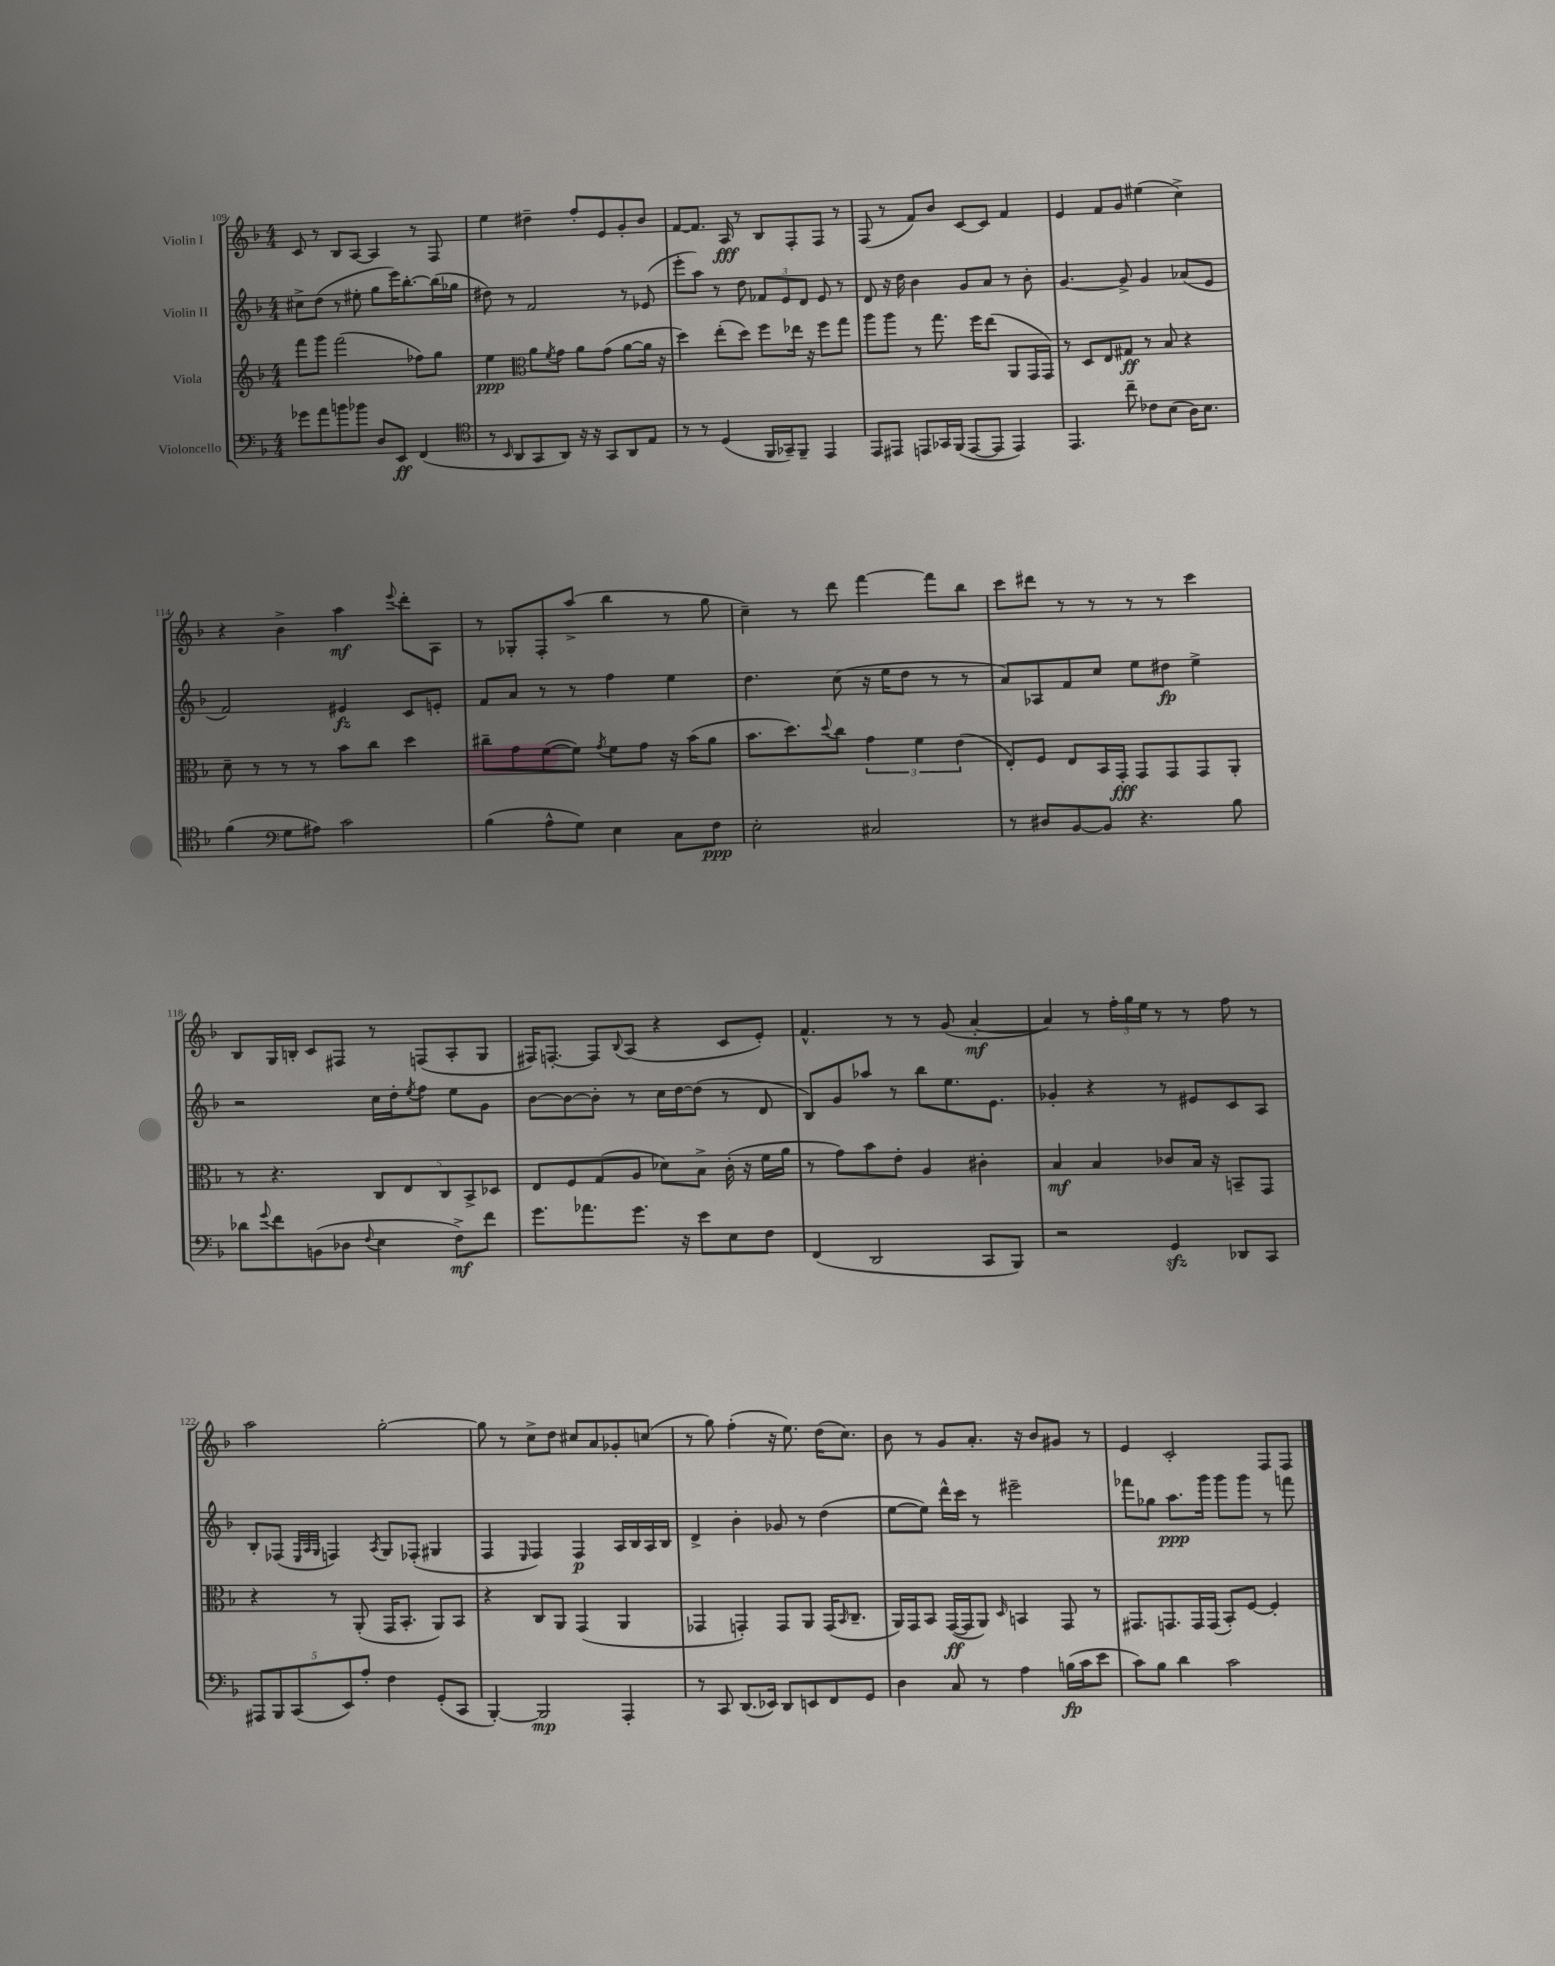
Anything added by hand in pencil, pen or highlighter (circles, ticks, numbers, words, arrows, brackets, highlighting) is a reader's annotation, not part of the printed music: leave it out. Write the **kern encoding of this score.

**kern	**kern	**kern	**kern
*staff4	*staff3	*staff2	*staff1
*clefF4	*clefG2	*clefG2	*clefG2
*k[b-]	*k[b-]	*k[b-]	*k[b-]
*M4/4	*M4/4	*M4/4	*M4/4
8g-\L	8fff\L	8cc#^\L	8c/
8a\	8ggg\J	(8dd\J	8r
8b\	(2fff\	8r	8B-/L
8b-\J	.	8ee#'\	[8A/J
8D/L	.	8gg\L	4A/]
8EE/J	.	16eee\K)	.
.	.	[8.bb-'\	.
(4FF/	8ff-\L)	.	8r
.	8gg\J	(16bb-\]L	8F/
.	.	16gg-\JJ	.
=	=	=	=
*clefC4	*	*	*
8r	4ee\	8dd#\)	4ee\
16qqBB-/	.	.	.
8AA/L	.	8r	.
*	*clefC3	*	*
8GG/	8a\L	2f/	4dd#~\
.	8qf/	.	.
8AA/J)	8g\J	.	.
16r	8a\L	.	8ff'/L
16r	.	.	.
8GG/L	(8g\J	.	8e/
8AA/	[8a\L	8r	8g'/
8E/J	16a\]Jk	(8e-/	8b-/J
.	16r	.	.
=	=	=	=
8r	4dd\)	8eee'\L	[8f/L
8r	.	8aa\J)	8.f/]J
(4D/	(8ee'\L	8r	.
.	.	.	16A/
.	8dd\J)	8dd\	8r
16FF/LL	8ff\L	12f-/L	8B-/L
16GG-~/J)	.	.	.
.	.	12e/	.
8FF~/J	16ee-\Jk	.	8F'/
.	.	12d/J	.
.	16r	.	.
4EE/	8ff\L	8e/	8F/J
.	8gg\J	8r	8r
=	=	=	=
8EE/L	8aa\L	8d/	(8F/
8EE#/J	8aa\J	16r	8r
.	.	16dd\	.
8EE/L	8r	4b-\	8f/L)
16GG-/L	8.gg\	.	8b-/J
(16FF/JJ	.	.	.
[8EE/L	.	8g/L	[8c/L
.	16ff\LK	.	.
8EE/]J	(8ee\J	8a/J	8c/]J
4EE/)	8AA/L	8r	4f/
.	16GG/L	8b-'\	.
.	16GG/JJ)	.	.
=	=	=	=
4.EE/	8r	[4.g/	4e/
.	8D/L	.	.
.	8E/	.	8f/L
8cc~\	8G#/J	8g^/]	8g/J
8c-\L	8r	4g/	(4ee#\
(8B-\J	8B-/	.	.
16A\LK)	4r	(8a-/L	4cc^\)
8.B-\J	.	.	.
.	.	8e/J	.
=	=	=	=
(4f\	8d~\	2f/)	4r
.	8r	.	.
*clefF4	*	*	*
8G\L	8r	.	4b-^\
8A#\J)	8r	.	.
2c\	8b-\L	4e#/	4aa\
.	8cc\J	.	.
.	.	.	8qqeee/
.	4dd\	8c/L	8ddd'\L
.	.	8e'/J	8A\J
=	=	=	=
(4B-\	8cc#~\L	8f/L	8r
.	8g\	8a/J	8G-'/L
8A^^\L	([8f\	8r	8F'/
8G\J)	8f\]J)	8r	(8aa^/J
.	8qg/	.	.
4E\	8f\L	4ff\	4bb-\
.	8g\J	.	.
8C\L	16r	4ee\	8r
.	(16b-\LK	.	.
8F\J	8a\J	.	8gg\
=	=	=	=
2E'\	8.b-\L	4.dd\	4cc~\)
.	8.dd\)	.	.
.	.	.	8r
.	8qqdd/	.	.
.	8cc\J	(8cc\	8ddd\
2C#/	6g\	16r	[4fff\
.	.	16ee\LK	.
.	.	8dd\J	.
.	6f\	.	.
.	.	8r	8fff\]L
.	(6e\	.	.
.	.	8r	8bb-\J
=	=	=	=
8r	8E'/L)	8a/L)	8ccc\L
8D#/L	8F/J	8A-/	8ddd#\J
[8BB-/	8E/L	8f/	8r
8BB-/]J	16BB-/L	8cc/J	8r
.	16GG'/JJ	.	.
4.r	8GG/L	8ee\L	8r
.	8GG/	8dd#\J	8r
.	8GG/	4ee^\	4ccc\
8B-\	8AA'/J	.	.
=	=	=	=
8d-\L	8r	2r	8B-/L
8qqg/	.	.	.
8f\	4.r	.	16G/L
.	.	.	16B'/JJ
(8BB\	.	.	8c/L
8D-\J	.	.	8F#/J
8qqF/	.	.	.
4E\	10C/L	16cc\LL	8r
.	.	16dd'\J	.
.	10E/	.	.
.	.	8qee/	.
.	.	8ff\J	(8F/L
.	10C/	.	.
8F^\L)	.	8ee\L	8A'/
.	10BB-^/	.	.
8f\J	.	8g\J	8G/J
.	10D-/J	.	.
=	=	=	=
8.g\L	8E/L	[8b-\L	16F#/LK)
.	.	.	[8.F'/J
.	8F/	8b-\_	.
8.a-\	.	.	.
.	(8G/	8b-'\]J	8F/]L
.	.	.	8qqB-/
8.g\J	8A/J	8r	(8A/J
.	8d-\L)	16cc\LL	4r
16r	.	[16dd\J	.
8e\L	8B-^\J	(8dd\]J	.
8E\	(16c'\	8r	8c/L
.	16r	.	.
8F\J	16f\LL	8d/	8e'/J)
.	16a\JJ	.	.
=	=	=	=
(4FF/	8r	8B-/L)	4.f^^/
.	8g\L)	8g/	.
2DD/	8b-\	8aa-/J	.
.	8e'\J	8r	8r
.	4A/	8bb-\L	8r
.	.	8.ee\	(8g/
8CC/L	4c#'\	.	[4a'/
.	.	8.e\J	.
8BBB-/J)	.	.	.
=	=	=	=
2r	4B-/	4g-'/	4a/])
.	4B-/	4r	8r
.	.	.	24ff'\LL
.	.	.	24gg\
.	.	.	24ee\JJ
4GG/	8c-/L	8r	8r
.	16B-/Jk	8e#/L	8r
.	16r	.	.
8DD-/L	8BB~/L	8c/	8ff\
8CC/J	8GG/J	8A/J	8r
=	=	=	=
10AAA#/L	4r	8B-'/L	2aa\
10BBB-/	.	.	.
.	.	(8F-/J	.
(10CC/	.	.	.
.	.	32qqE/LLL	.
.	.	32qqA/	.
.	.	32qqG/JJJ	.
.	8r	4F/)	.
10EE/)	.	.	.
.	(8AA'/	.	.
10A'/J	.	.	.
.	.	8qA/	.
4F\	16GG/LK	8G/L	[2gg'\
.	8.BB-'/J	.	.
.	.	(8F-'/J	.
(8GG'/L	8AA/L)	4G#/	.
8CC/J	8BB-/J	.	.
=	=	=	=
[4BBB-'/)	4r	4F/	8gg\]
.	.	.	8r
.	.	16qqE/	.
2BBB-/]	8C/L	4F/)	8cc^\L
.	8AA/J	.	8dd\J
.	(4GG/	4F/	8cc#/L
.	.	.	8a/
4AAA'/	4AA/	16A/LL	8g-'/
.	.	16B-/	.
.	.	16A/	(8cc/J
.	.	16B-/JJ	.
=	=	=	=
8r	4GG-/	4d^/	8r
8CC/	.	.	8gg\)
(8.DD/L	4GG'/)	4b-'\	(4ff'\
16EE-/Jk)	.	.	.
8DD/L	8GG/L	8g-/	16r
.	.	.	8.ee\)
8EE/	8AA/J	8r	.
8FF/	(16GG/LK	(4dd\	(16dd\LK
.	16qqBB-/	.	.
.	8.C~/J	.	8.cc\J)
8GG/J	.	.	.
=	=	=	=
4D\	16AA/LL)	[8ee\L	8b-\
.	16GG/J	.	.
.	8BB-/J	8ee\]J)	8r
8C/	([16GG/LL	16ddd^^\LL	8g/L
.	16GG/]J	16ccc\JJ	.
8r	8AA/J)	8r	8.a'/J
.	16qqD/	.	.
4A\	4BB/	2eee#~\	.
.	.	.	16r
.	.	.	8b-/L
(16B\LL	8GG/	.	8g#/J
16c\J	.	.	.
8e\J	8r	.	8r
=	=	=	=
8c\L)	8.GG#/L	8fff-\L	4e/
8B-\J	.	8gg-\J	.
.	8.GG/	.	.
4d\	.	8.aa\L	2c'/
.	16GG/L	.	.
.	(16GG/JJ	16ggg\Jk	.
2c\	8BB-'/L)	8ggg\L	.
.	[8F/J	8ggg\J	.
.	4F'/]	8r	8F/L
.	.	8fff\	8F/J
==	==	==	==
*-	*-	*-	*-
